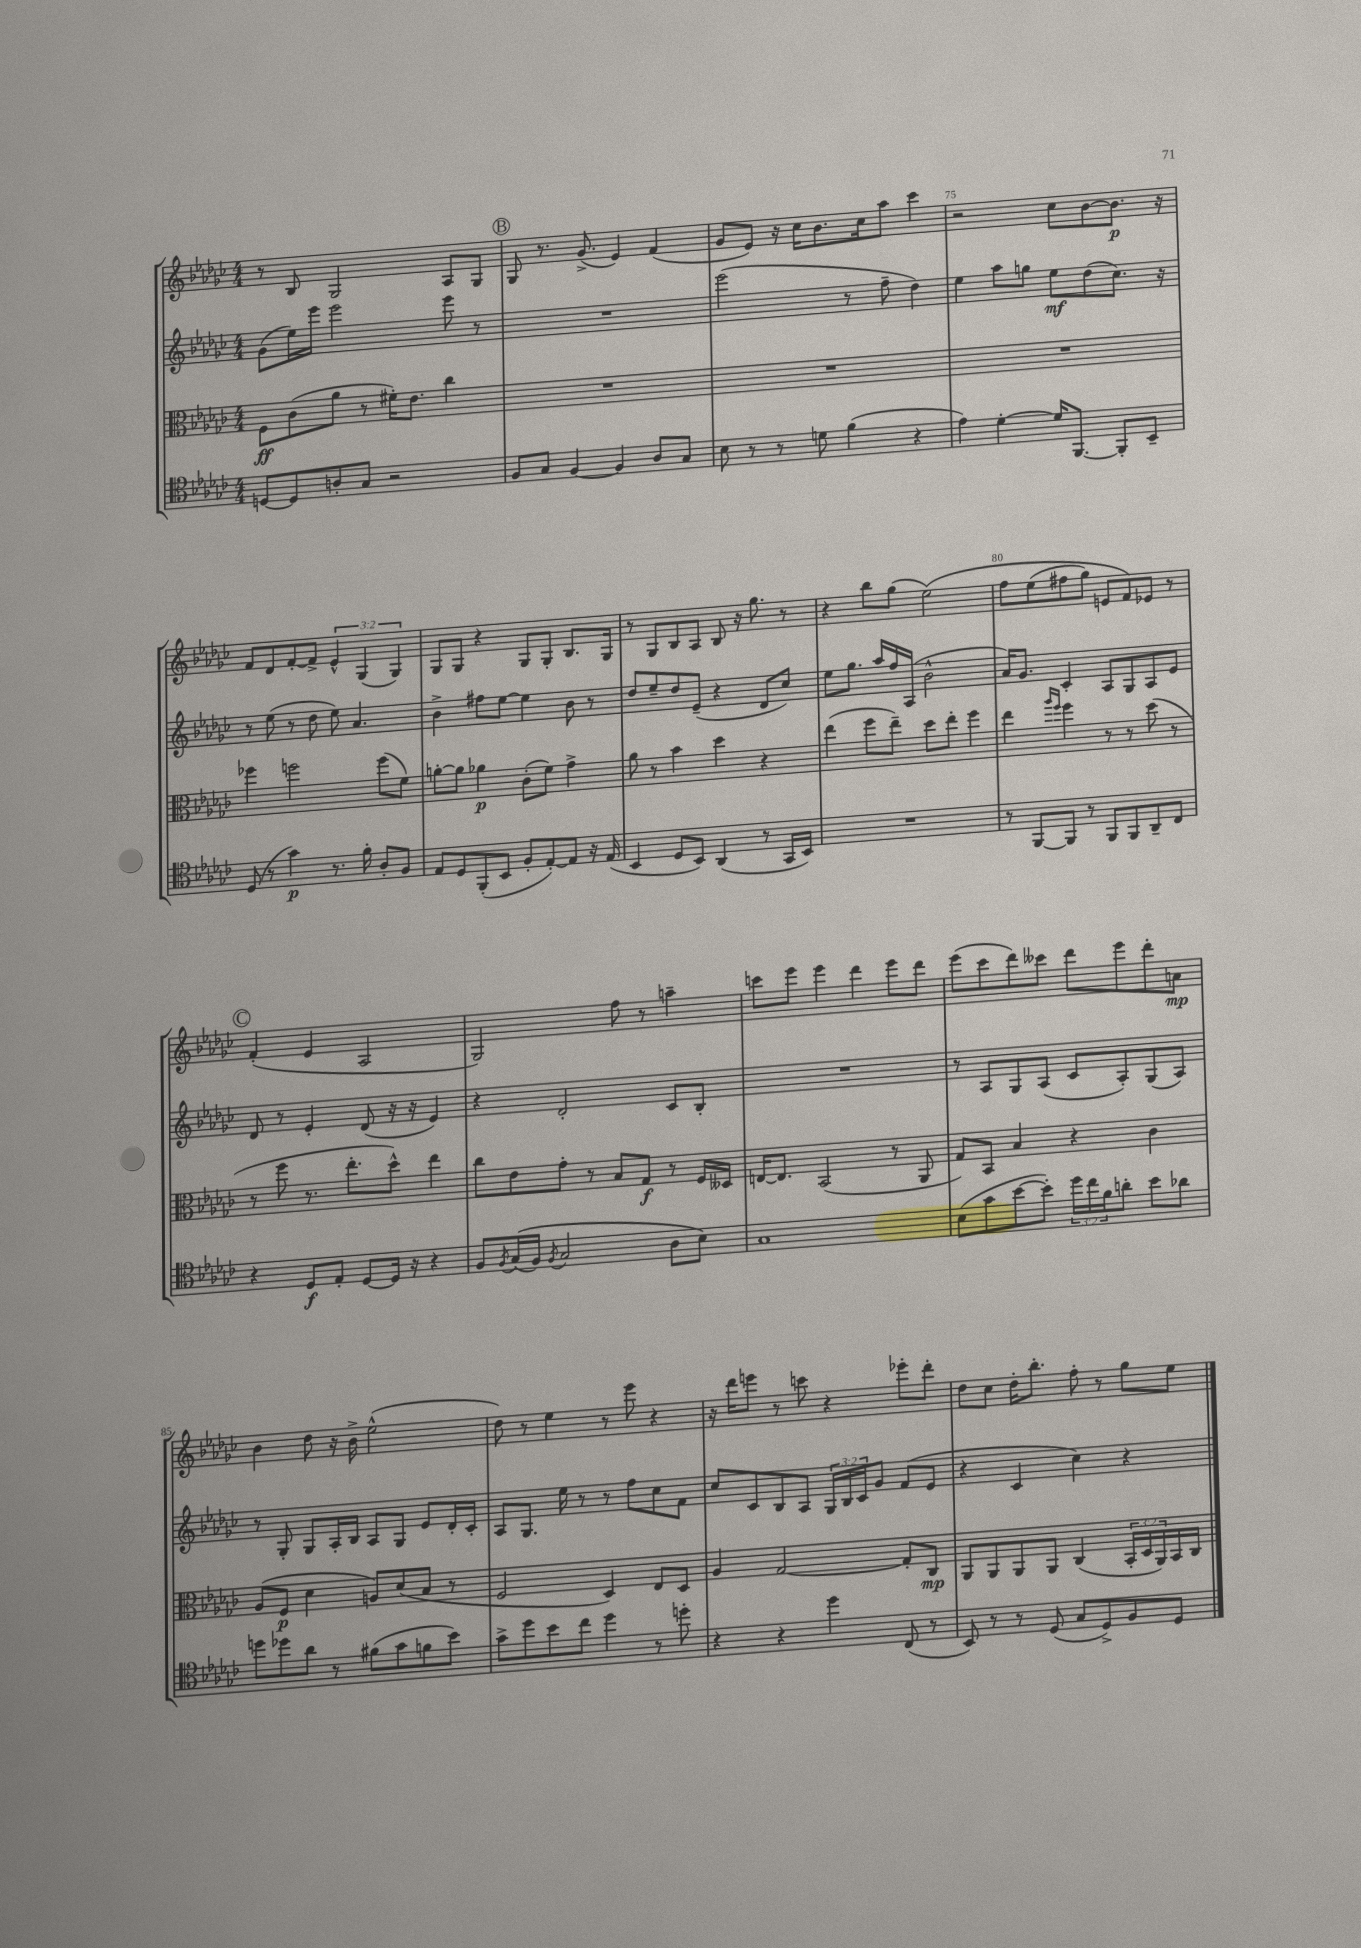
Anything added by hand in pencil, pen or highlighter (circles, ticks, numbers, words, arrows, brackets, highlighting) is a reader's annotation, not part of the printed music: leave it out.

**kern	**kern	**kern	**kern
*staff4	*staff3	*staff2	*staff1
*clefC4	*clefC3	*clefG2	*clefG2
*k[b-e-a-d-g-c-]	*k[b-e-a-d-g-c-]	*k[b-e-a-d-g-c-]	*k[b-e-a-d-g-c-]
*M4/4	*M4/4	*M4/4	*M4/4
[8D	8F	(8g-	8r
8D]	(8c-	16ee-)	8B-
.	.	16eee-	.
8A'	8a-	2eee-	2G-
8G-	8r	.	.
2r	16f#')	.	.
.	8.e-	.	.
.	4cc-	8eee-	8A-
.	.	8r	8G-
=	=	=	=
8F	1r	1r	8G-
8G-	.	.	8.r
[4F	.	.	.
.	.	.	(8.g-^
4F]	.	.	4e-)
8A-	.	.	(4f
8G-	.	.	.
=	=	=	=
8B-	1r	(2eee-	8g-
8r	.	.	8e-)
8r	.	.	16r
.	.	.	16cc-
8d	.	.	8.b-
(4f	.	8r	.
.	.	.	16cc-
.	.	8ff~	8aa-
4r	.	4dd-)	4ccc-
=	=	=	=
4e-)	1r	4ee-	2r
[4d-'	.	8aa-	.
.	.	8gg	.
16d-]	.	8ee-	8cc-
[8.FF	.	.	.
.	.	(8dd-	[8b-
8FF']	.	8.cc-)	8.b-]
8BB-~	.	.	.
.	.	16r	16r
=	=	=	=
(8D-	4ff-	8r	8f
8r	.	(8ee-	8d-
4g-)	2ff	8r	[8f'
.	.	8dd-	8f^]
8.r	.	8ee-)	6e-^^
.	.	4.a-	.
.	.	.	(6G-
16f'	.	.	.
8A-'	(8ff	.	.
.	.	.	6G-)
8F	8f)	.	.
=	=	=	=
8E-	[8a'	4b-^	8G-
8D-	8a]	.	8G-
(8FF'	4a-	8ff#	4r
8BB-	.	[8ee-	.
8F'	(8c-'	4ee-]	8G-
[8E-')	8f)	.	8G-'
8E-]	4g-^	8b-	8.B-
16r	.	8r	.
(16E-	.	.	16G-
=	=	=	=
4BB-	8a-	8dd-	8r
.	8r	8ee-~	8G-
8D-	4b-	8dd-	8B-
8BB-)	.	(8e-~	8A-
(4AA-	4dd-	4r	8B-
.	.	.	16r
.	.	.	8.gg-
8r	4r	8d-	.
16GG-	.	8cc-)	8r
16BB-)	.	.	.
=	=	=	=
1r	(4ee-	8ee-	4r
.	.	8.gg-	.
.	8ff	.	8bb-
.	.	16aa-	.
.	8ee-~)	16ff	(8gg-
.	.	(16A-	.
.	8dd-	2b-^^	&(2ee-)
.	8ee-'	.	.
.	4ff	.	.
=	=	=	=
8r	4ee-	16a-)	8ff
.	.	8.g-	.
[8FF	.	.	(8ee-
.	16qqaa-	.	.
.	16qqff	.	.
8FF]	4ff	4c-'	8ff#
8r	.	.	8gg-)
8FF	8r	8A-	8e
8FF	8r	8G-	8f&)
8AA-~	(8dd-	8A-	8e-
8C-	8r	8e-	8r
=	=	=	=
4r	8r	8d-	(4f'
.	8ff	8r	.
8D-	8.r	4e-'	4e-
8E-'	.	.	.
.	8.ee-'	.	.
[8D-	.	(8d-	2A-
16D-]	8dd-^^)	16r	.
16r	.	16r	.
4r	4ee-	4e-)	.
=	=	=	=
8F	8cc-	4r	2G-)
8qF	.	.	.
&((16G-	8e-	.	.
16F)	.	.	.
8qF	.	.	.
2G-	8g-'	2d-'	.
.	8r	.	.
.	8B-	.	8ff
.	8G-	.	8r
8A-	8r	8c-	4aa~
8B-&)	16F	8B-'	.
.	16D--	.	.
=	=	=	=
1G-	[16E	1r	8ccc
.	8.E]	.	.
.	.	.	8eee-
.	(2BB-	.	4eee-
.	.	.	4ddd-
.	8r	.	8eee-
.	8AA-	.	8ddd-
=	=	=	=
(8B-	8G-)	8r	(8eee-
8g-	8BB-	8A-	8ccc-
[8b-	4B-	8G-	8ddd-)
8b-'])	.	(8A-	8ccc--
24dd-	4r	8c-	8ddd-
24cc-	.	.	.
24f	.	.	.
8a'	.	8A-')	8eee-
8b-	4c-	(8G-	8ddd-'
8a-	.	8A-)	8a
=	=	=	=
8dd	(8A-	8r	4b-
8dd-	8F	8G-'	.
8a-	4d-	8G-	8dd-
8r	.	16A-'	16r
.	.	16B-	16b-^
(8f#	8A)	8A-	(2ee-^^
8g-	(8d-	8G-	.
8f	8B-	8e-	.
8b-)	8r	16d-'	.
.	.	16c-'	.
=	=	=	=
8g-^	2F	8A-	8dd-)
8dd-	.	8.G-	8r
8b-	.	.	4ee-
.	.	16ee-	.
8cc-	.	8r	.
4dd-	4D-)	8r	8r
.	.	8ff	8eee-
8r	8E-	8cc-	4r
8dd'	8D-	8f	.
=	=	=	=
4r	4A-	8cc-	16r
.	.	.	16ddd-
.	.	8c-	8eee
4r	[2G-	8B-	8r
.	.	8A-	8ccc
4dd-	.	24G-	4r
.	.	24B-	.
.	.	24c-	.
.	.	8g-	.
(8C-	8G-']	(8f	8eee-'
8r	8C-	8e-	8ddd-'
=	=	=	=
8BB-)	8AA-	4r	8dd-
8r	8AA-	.	8cc-
8r	8AA-	4c-	16dd-'
.	.	.	8.bb-'
(8D-	8AA-	.	.
8G-	(4C-	4cc-)	8ff'
8D-^)	.	.	8r
8F	24BB-'	4r	8gg-
.	24D-	.	.
.	24AA-)	.	.
8D-	16BB-	.	8ee-
.	16C-	.	.
==	==	==	==
*-	*-	*-	*-
